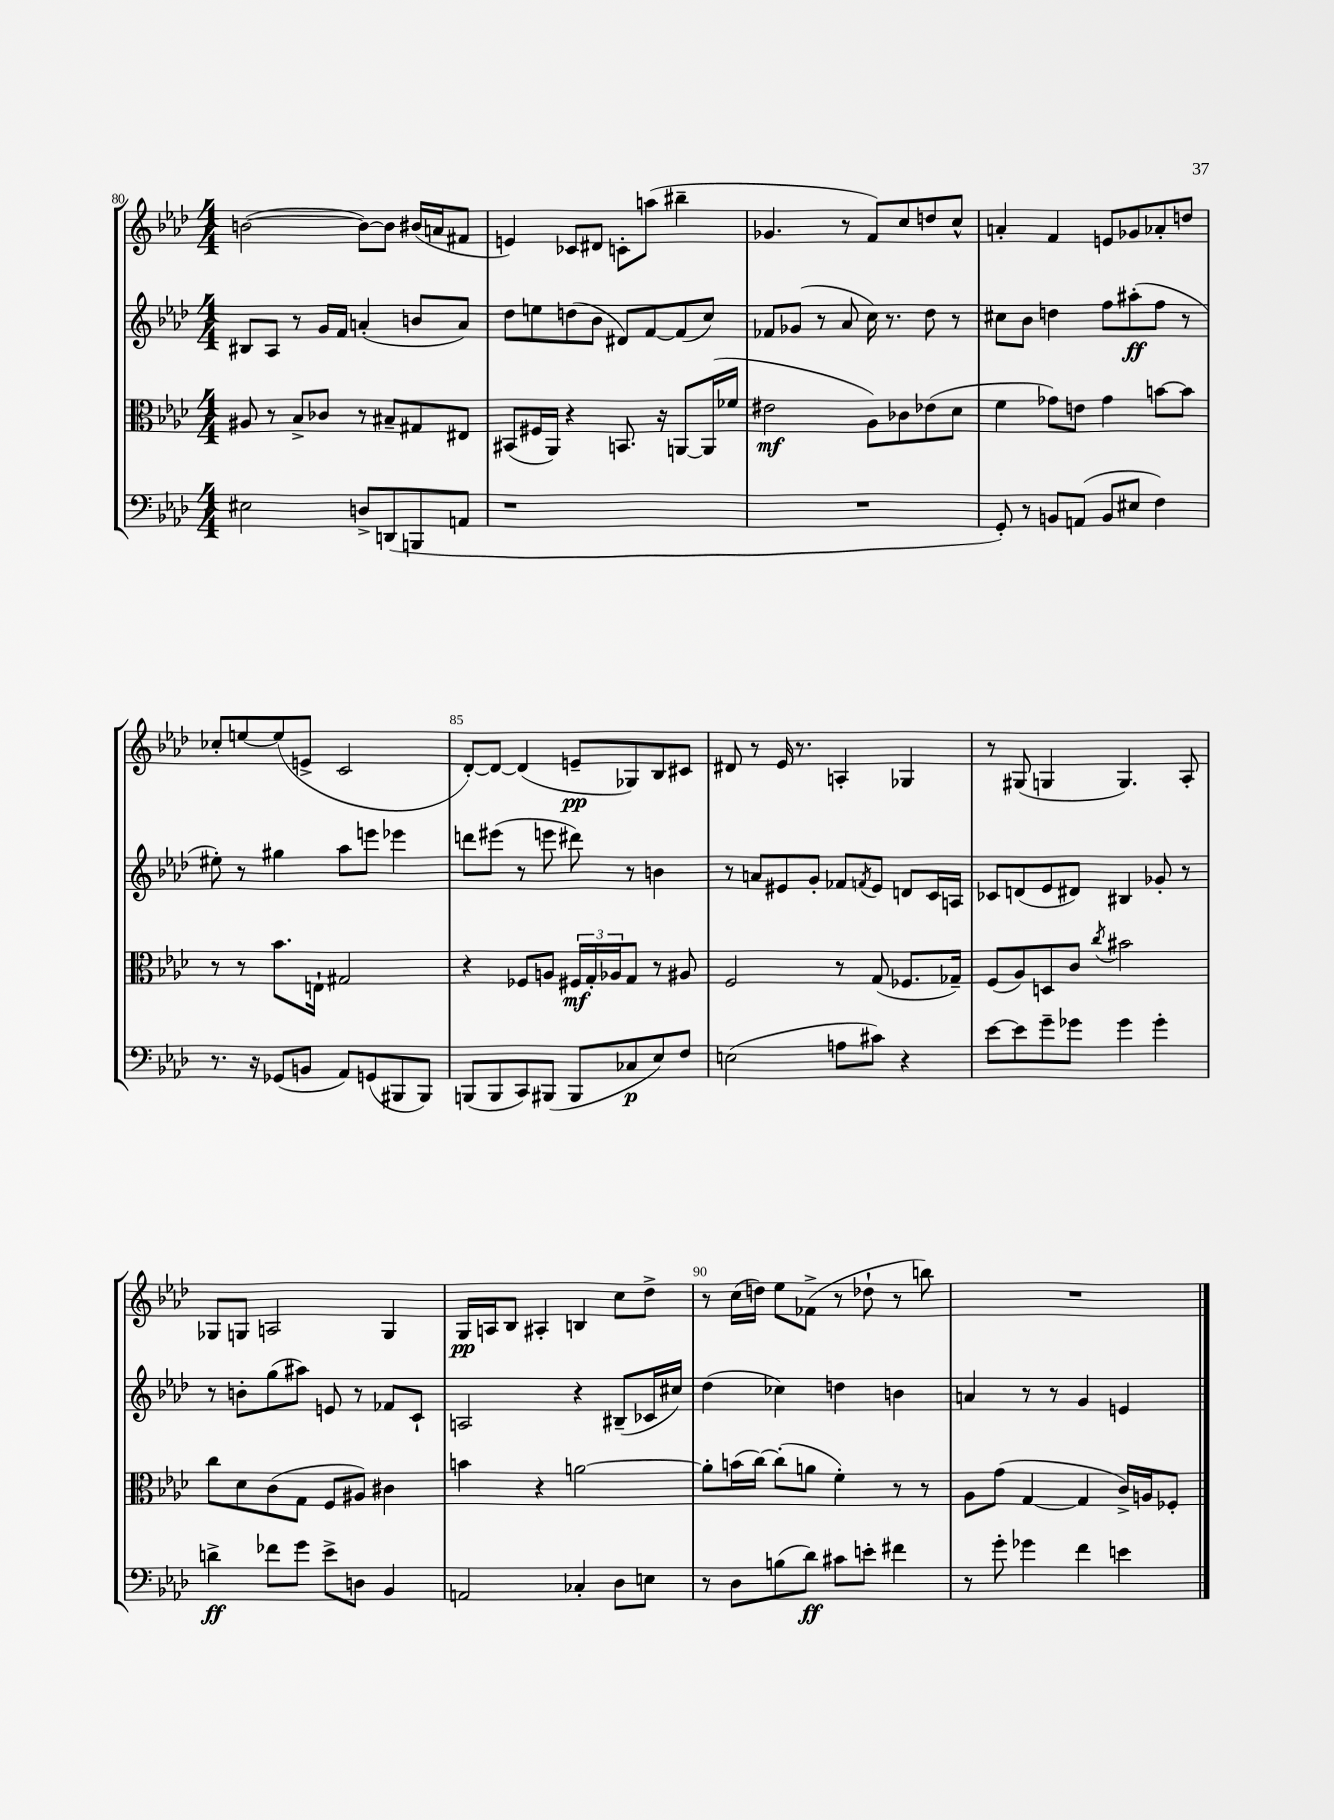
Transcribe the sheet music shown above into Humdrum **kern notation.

**kern	**kern	**kern	**kern
*staff4	*staff3	*staff2	*staff1
*clefF4	*clefC3	*clefG2	*clefG2
*k[b-e-a-d-]	*k[b-e-a-d-]	*k[b-e-a-d-]	*k[b-e-a-d-]
*M4/4	*M4/4	*M4/4	*M4/4
2E#\	8A#/	8B#/L	([2b\
.	8r	8A-/J	.
.	8B-^/L	8r	.
.	8c-/J	16g/LL	.
.	.	16f/JJ	.
8D^/L	8r	(4a'/	8b\_L)
(8DD/	8B#~/L	.	8b\]J
8BBB/	8G#/	8b/L	(16b#/LL
.	.	.	16a/J
8AA/J	8E#/J	8a/J)	8f#/J
=	=	=	=
1r	(8BB#/L	8dd-\L	4e/)
.	16F#/L	8ee\	.
.	16AA-/JJ)	.	.
.	4r	(8dd\	8c-/L
.	.	8b-\J	8d#/J
.	8.BB/	8d#/L)	8c'\L
.	.	[8f/	(8aa\J
.	16r	.	.
.	[8AA/L	(8f/]	4bb#~\
.	(16AA/]L	8cc/J)	.
.	16f-/JJ	.	.
=	=	=	=
1r	2e#\	8f-/L	4.g-/
.	.	(8g-/J	.
.	.	8r	.
.	.	8a-/	8r
.	8A-\L)	16cc\)	8f/L)
.	.	8.r	.
.	8c-\	.	8cc/
.	(8e-\	8dd-\	8dd/
.	8d-\J	8r	8cc^^/J
=	=	=	=
8GG'/)	4f\	8cc#\L	4a'/
8r	.	8b-\J	.
8BB/L	8g-\L)	4dd\	4f/
(8AA/J	8e\J	.	.
8BB/L	4g-\	8ff\L	8e/L
8E#/J	.	(8aa#'\	8g-/
4F\)	[8b\L	8ff\J	8a-'/
.	8b\]J	8r	8dd/J
=	=	=	=
8.r	8r	8ee#'\)	8cc-'/L
.	8r	8r	[8ee/
16r	.	.	.
(8GG-/L	8.b-\L	4gg#\	(8ee/]
8BB/J	.	.	8e^/J
.	16E`\Jk	.	.
8AA-/L)	2G#/	8aa-\L	2c/
(8GG/	.	8eee\J	.
8BBB#/	.	4eee-\	.
8BBB#/J)	.	.	.
=	=	=	=
(8BBB/L	4r	8ddd\L	[8d-'/L)
8BBB/	.	(8eee#\J	8d-/_J
8CC/)	8F-/L	8r	(4d-/]
(8BBB#/J	8A/J	8eee\	.
8BBB#/L	24F#/LL	8ddd#\)	8e~/L
.	24G'/	.	.
.	24A-/J	.	.
8C-/	8G/J	8r	8G-/)
8E-/)	8r	4b\	8B-/
8F/J	8A#/	.	8c#/J
=	=	=	=
(2E\	2F/	8r	8d#/
.	.	8a/L	8r
.	.	8e#/	16e-/
.	.	.	8.r
.	.	8g'/J	.
8A\L	8r	8f-/L	4A'/
.	.	8qf/	.
8c#\J)	(8G/	8e#/J	.
4r	8.F-/L	8d/L	4G-/
.	.	16c/L	.
.	16G-~/Jk)	16A/JJ	.
=	=	=	=
[8e-\L	(8F/L	8c-/L	8r
8e-\]	8A-/)	(8d/	(8G#/
8g~\	8D/	8e-/	4G/
8g-\J	8c/J	8d#/J)	.
.	8qcc/	.	.
4g-\	2b#\	4B#/	4.G/)
4g-'\	.	8g-'/	.
.	.	8r	8A-'/
=	=	=	=
4d^\	8cc\L	8r	8G-/L
.	8d-\	8b'\L	8G/J
8f-\L	(8c\	(8gg\	2A/
8g\J	8G\J	8aa#\J)	.
8e-^\L	8F/L	8e/	.
8D\J	8A#/J)	8r	.
4BB-/	4c#\	8f-/L	4G/
.	.	8c`/J	.
=	=	=	=
2AA/	4b\	2A/	16G/LL
.	.	.	16A/J
.	.	.	8B-/J
.	4r	.	4A#'/
4C-'/	[2a\	4r	4B/
8D-\L	.	(8B#~/L	8cc\L
8E\J	.	16c-/L	8dd-^\J
.	.	16cc#/JJ)	.
=	=	=	=
8r	8a'\]L	(4dd-\	8r
8D-\L	(16b\L	.	(16cc\LL
.	[16cc\JJ)	.	16dd\JJ)
(8B\	(8cc'\]L	4cc-\)	8ee-\L
8d-\J)	8a\J	.	(8f-^\J
8c#\L	4f'\)	4dd\	8r
8e'\J	.	.	8dd-`\
4f#\	8r	4b\	8r
.	8r	.	8bb\)
=	=	=	=
8r	8A-\L	4a/	1r
8g'\	(8g\J	.	.
4g-\	[4G/	8r	.
.	.	8r	.
4f\	4G/]	4g/	.
4e\	16c^/LL)	4e/	.
.	16A/J	.	.
.	8F-'/J	.	.
==	==	==	==
*-	*-	*-	*-
